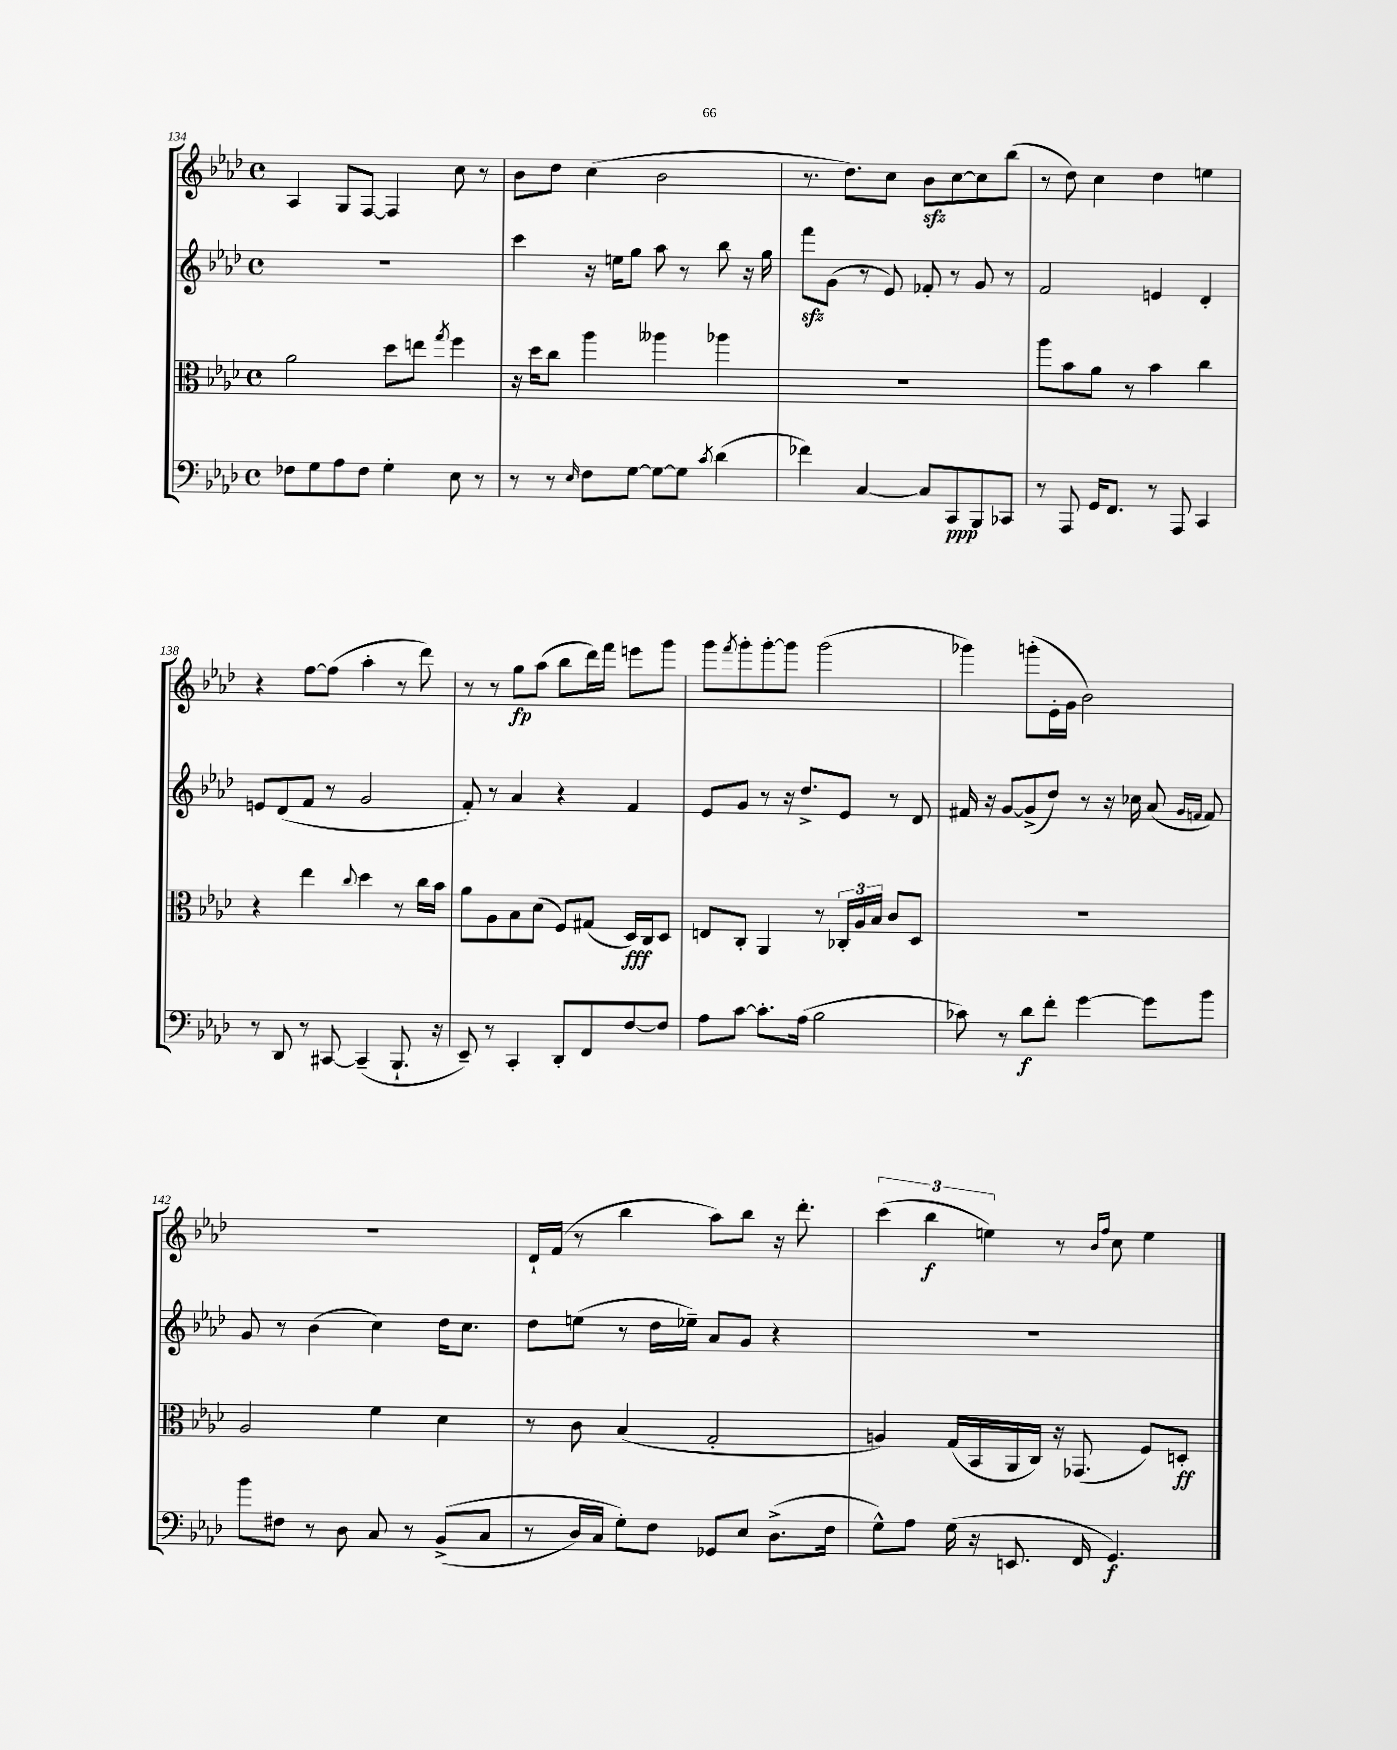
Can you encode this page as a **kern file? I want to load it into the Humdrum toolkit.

**kern	**kern	**kern	**kern
*staff4	*staff3	*staff2	*staff1
*clefF4	*clefC3	*clefG2	*clefG2
*k[b-e-a-d-]	*k[b-e-a-d-]	*k[b-e-a-d-]	*k[b-e-a-d-]
*M4/4	*M4/4	*M4/4	*M4/4
*met(c)	*met(c)	*met(c)	*met(c)
8F-	2a-	1r	4A-
8G	.	.	.
8A-	.	.	8G
8F-	.	.	[8F
4G'	8dd-	.	4F]
.	8ee	.	.
.	8qgg	.	.
8E-	4ff	.	8cc
8r	.	.	8r
=	=	=	=
8r	16r	4ccc	8b-
.	16dd-	.	.
8r	8cc	.	8dd-
16qqE-	.	.	.
8F	4aa-	16r	(4cc
.	.	16ee	.
[8G	.	8gg	.
8G_	4aa--	8aa-	2b-
8G]	.	8r	.
8qc	.	.	.
(4d-	4aa-	8bb-	.
.	.	16r	.
.	.	16gg	.
=	=	=	=
4f-)	1r	8fff	8.r
.	.	(8g	.
.	.	.	8.dd-)
[4C	.	8r	.
.	.	8e-)	8cc
8C]	.	8f-'	8b-
8CC	.	8r	[8cc
8BBB-	.	8g	8cc]
8CC-	.	8r	(8bb-
=	=	=	=
8r	8aa-	2f	8r
8AAA-	8b-	.	8dd-)
16GG	8a-	.	4cc
8.FF	.	.	.
.	8r	.	.
8r	4b-	4e	4dd-
8AAA-	.	.	.
4CC	4cc	4d-'	4ee
=	=	=	=
8r	4r	8e	4r
8DD-	.	(8d-	.
8r	4ee-	8f	[8ff
[8CC#	.	8r	(8ff]
.	8qqcc	.	.
(4CC#~]	4dd-	2g	4aa-'
8.BBB-`	8r	.	8r
.	16cc	.	8ddd-)
16r	16b-	.	.
=	=	=	=
8EE-~)	8a-	8f')	8r
8r	8A-	8r	8r
4CC'	8B-	4a-	8gg
.	(8d-	.	(8aa-
8DD-'	8F)	4r	8bb-
8FF	(8G#	.	16ddd-)
.	.	.	16fff
[8F	16D-)	4f	8eee
.	16C	.	.
8F]	8D-	.	8ggg
=	=	=	=
8A-	8E	8e-	8ggg
.	.	.	8qfff
[8c	8C'	8g	8ggg'
8.c']	4AA-	8r	[8ggg'
.	.	16r	8ggg]
(16A-	.	8.dd-^	.
2B-	8r	.	(2ggg
.	24C-'	8e-	.
.	24A-	.	.
.	24B-	.	.
.	8c	8r	.
.	8D-	8d-	.
=	=	=	=
8c-)	1r	16f#	4ggg-)
.	.	16r	.
8r	.	[8g	.
8d-	.	(8g^]	(8ggg'
8f'	.	8dd-)	16e-'
.	.	.	16g
[4g	.	8r	2b-)
.	.	16r	.
.	.	16cc-	.
8g]	.	(8a-	.
.	.	16qqg	.
.	.	16qqf	.
8b-	.	8f)	.
=	=	=	=
8b-	2A-	8g	1r
8F#	.	8r	.
8r	.	(4b-	.
8D-	.	.	.
8C	4f	4cc)	.
8r	.	.	.
&((8BB-^	4d-	16dd-	.
.	.	8.cc	.
8C	.	.	.
=	=	=	=
8r	8r	8dd-	16d-`
.	.	.	(16f
16D-)	8c	(8ee	8r
16C	.	.	.
8G'&)	(4B-	8r	4bb-
8F	.	16dd-	.
.	.	16ee-~)	.
8GG-	2G'	8a-	8aa-)
8E-	.	8g	8bb-
(8.D-^	.	4r	16r
.	.	.	8.ddd-'
16F	.	.	.
=	=	=	=
8G^^)	4A)	1r	(6ccc
8A-	.	.	.
.	.	.	6bb-
(16G	(16G	.	.
16r	16BB-	.	.
.	.	.	6ee)
8.EE	16AA-	.	.
.	16C)	.	.
.	16r	.	8r
16FF	(8.GG-	.	.
.	.	.	16qqb-
.	.	.	16qqff
4.GG)	.	.	8cc
.	8F)	.	4ee
.	8D'	.	.
==	==	==	==
*-	*-	*-	*-
